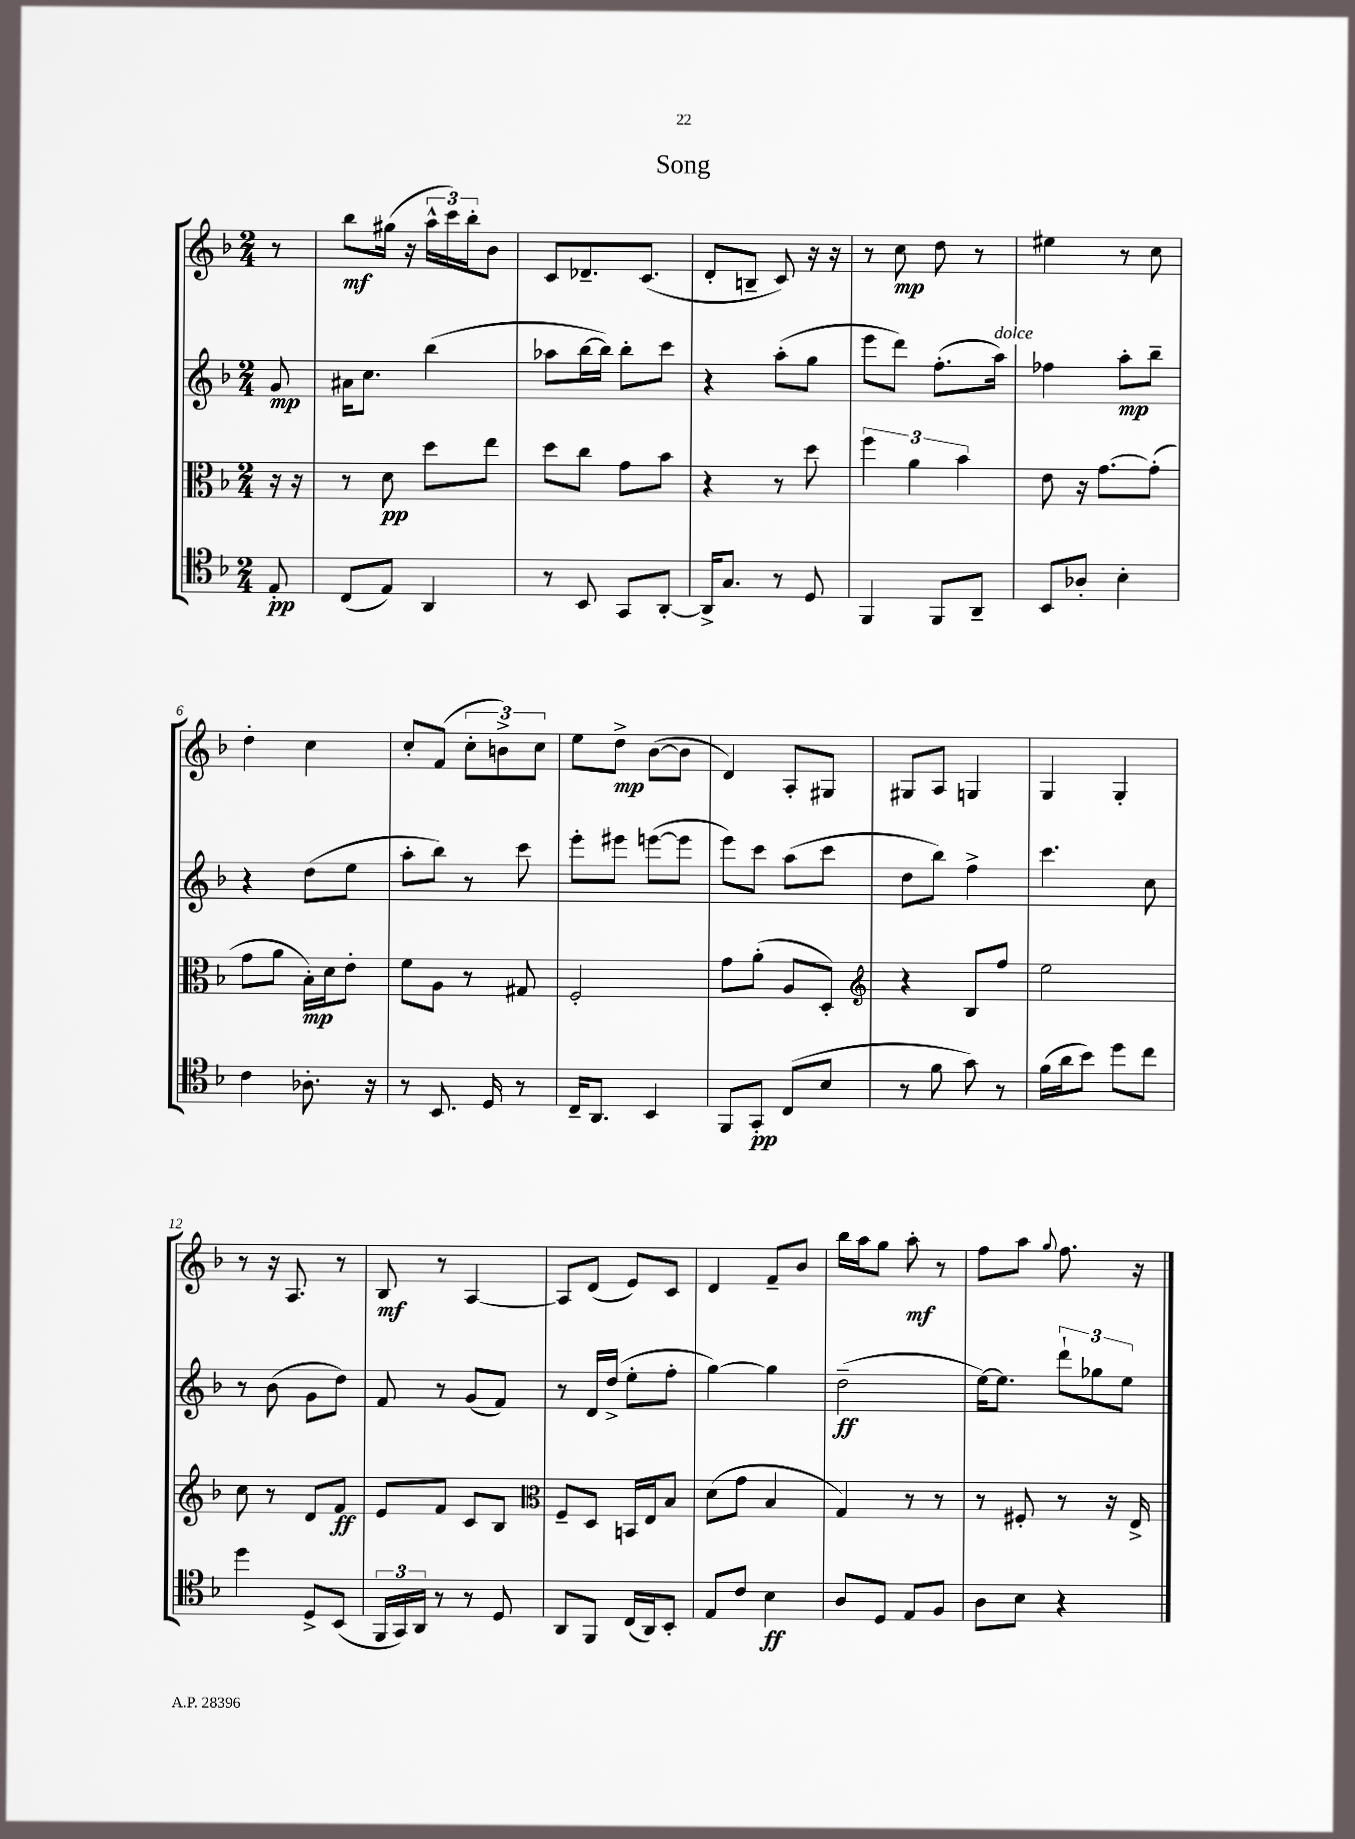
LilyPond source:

\header { title = "Song" }
<<
\new StaffGroup <<
\new Staff = "s0" {
    \clef treble \key f \major \numericTimeSignature \time 2/4 \partial 8
    r8 |
    bes''8\mf gis''16( r16 \tuplet 3/2 { a''16-^ c'''16) bes''16-. } bes'8 |
    c'8 des'8.-- c'8.( |
    d'8-. b8-- c'8) r16 r16 |
    r8 c''8\mp d''8 r8 |
    eis''4 r8 c''8 |
    d''4-. c''4 |
    c''8-. f'8( \tuplet 3/2 { c''8-. b'8->) c''8 } |
    e''8 d''8->\mp bes'8~( bes'8 |
    d'4) a8-. gis8 |
    gis8 a8 g4 |
    g4 g4-. |
    r8 r16 a8. r8 |
    bes8\mf r8 a4~ |
    a8 d'8( e'8) c'8 |
    d'4 f'8-- bes'8 |
    bes''16 a''16 g''8 a''8-.\mf r8 |
    f''8 a''8 \appoggiatura { g''8 } f''8. r16 \bar "|." |
}
\new Staff = "s1" {
    \clef treble \key f \major \numericTimeSignature \time 2/4 \partial 8
    g'8\mp |
    ais'16 c''8. bes''4( |
    aes''8 bes''16~ bes''16) bes''8-. c'''8 |
    r4 a''8-.( g''8 |
    e'''8 d'''8) f''8.-.( a''16^\markup { \italic "dolce" }) |
    fes''4 a''8-.\mp bes''8-- |
    r4 d''8( e''8 |
    a''8-. bes''8) r8 c'''8 |
    e'''8-. eis'''8 e'''8~( e'''8 |
    e'''8) c'''8 a''8( c'''8 |
    d''8 bes''8) f''4-> |
    c'''4. c''8 |
    r8 bes'8( g'8 d''8) |
    f'8 r8 g'8( f'8) |
    r8 d'16 d''16->( e''8-. f''8-. |
    g''4~) g''4 |
    d''2--\ff( |
    e''16~) e''8. \tuplet 3/2 { d'''8-! ges''8 e''8 } \bar "|." |
}
\new Staff = "s2" {
    \clef alto \key f \major \numericTimeSignature \time 2/4 \partial 8
    r16 r16 |
    r8 d'8\pp d''8 e''8 |
    d''8 c''8 g'8 bes'8 |
    r4 r8 d''8 |
    \tuplet 3/2 { f''4 a'4 bes'4 } |
    e'8 r16 g'8.~ g'8-.( |
    g'8 a'8 bes16-.\mp) d'16 e'8-. |
    f'8 a8 r8 gis8 |
    f2-. |
    g'8 a'8-.( a8 d8-.) |
    \clef treble r4 bes8 f''8 |
    e''2 |
    c''8 r8 d'8 f'8\ff |
    e'8 f'8 c'8 bes8 |
    \clef alto f8-- d8 b,16 e16 bes8 |
    d'8( g'8 bes4 |
    g4) r8 r8 |
    r8 fis8-. r8 r16 e16-> \bar "|." |
}
\new Staff = "s3" {
    \clef tenor \key f \major \numericTimeSignature \time 2/4 \partial 8
    e8-.\pp |
    c8( e8) a,4 |
    r8 bes,8 g,8 a,8~-. |
    a,16-> g8. r8 d8 |
    f,4 f,8 a,8-- |
    bes,8 aes8-. bes4-. |
    c'4 aes8.-. r16 |
    r8 bes,8. d16 r8 |
    c16-- a,8. bes,4 |
    f,8 g,8-.\pp c8( bes8 |
    r8 f'8 g'8) r8 |
    f'16( a'16 bes'8) d''8 c''8 |
    d''4 d8-> bes,8( |
    \tuplet 3/2 { f,16 g,16) a,16 } r8 r8 d8 |
    a,8 f,8 c16( a,16) bes,8-. |
    e8 c'8 bes4\ff |
    a8 d8 e8 f8 |
    a8 bes8 r4 \bar "|." |
}
>>
>>
